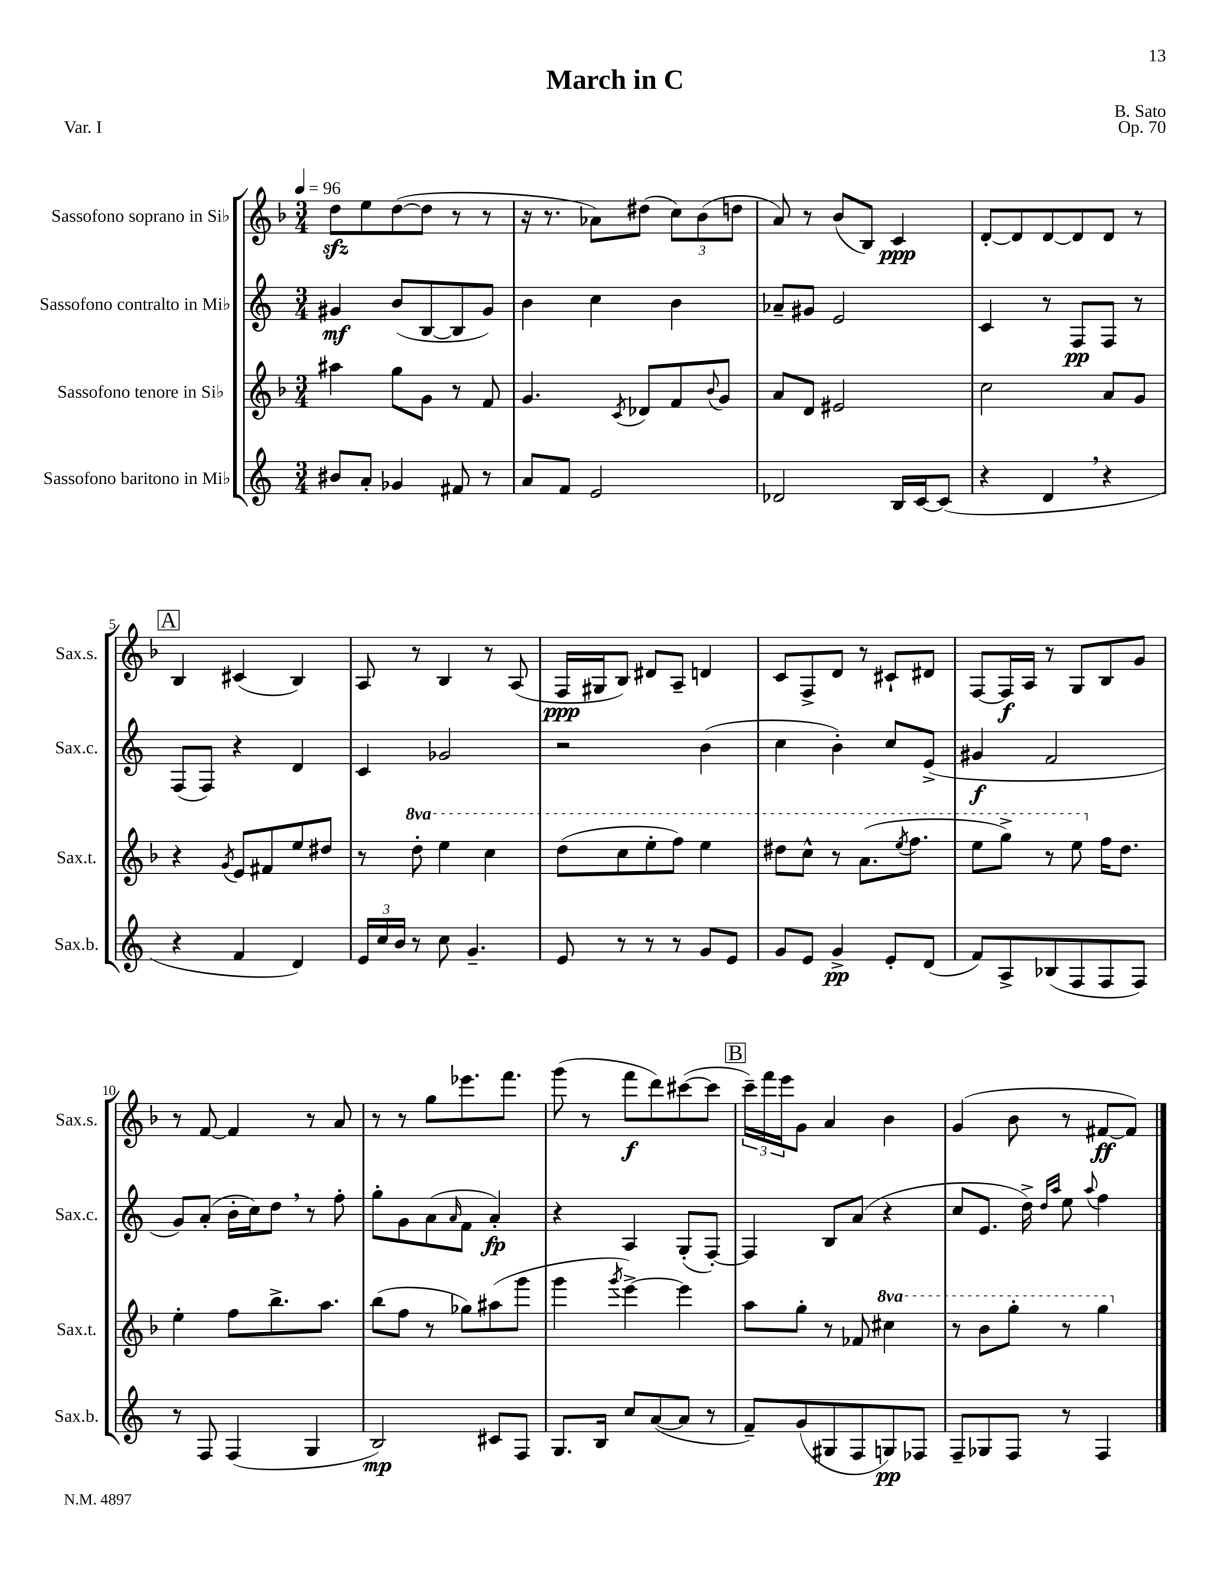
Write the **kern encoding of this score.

**kern	**kern	**kern	**kern
*staff4	*staff3	*staff2	*staff1
*clefG2	*clefG2	*clefG2	*clefG2
*k[]	*k[b-]	*k[]	*k[b-]
*M3/4	*M3/4	*M3/4	*M3/4
*MM96	*MM96	*MM96	*MM96
8b#	4aa#	4g#	8dd
8a'	.	.	8ee
4g-	8gg	(8b	([8dd
.	8g	[8B	8dd]
8f#	8r	8B]	8r
8r	8f	8g#)	8r
=	=	=	=
8a	4.g	4b	16r
.	.	.	8.r
8f	.	.	.
2e	.	4cc	8a-)
.	8qc	.	.
.	8d-	.	(8dd#
.	8f	4b	12cc)
.	.	.	(12b-
.	8qqb-	.	.
.	8g	.	.
.	.	.	12dd
=	=	=	=
2d-	8a	8a-~	8a)
.	8d	8g#	8r
.	2e#	2e	(8b-
.	.	.	8B-)
16B	.	.	4c
[16c	.	.	.
(8c]	.	.	.
=	=	=	=
4r	2cc	4c	[8d'
.	.	.	8d]
4d	.	8r	[8d
.	.	8F	8d]
4r	8a	8F	8d
.	8g	8r	8r
=	=	=	=
4r	4r	(8F	4B-
.	.	8F)	.
.	8qg	.	.
4f	8e	4r	(4c#
.	8f#	.	.
4d)	8ee	4d	4B-)
.	8dd#	.	.
=	=	=	=
24e	8r	4c	8A
24cc	.	.	.
24b	.	.	.
8r	8ddd'	.	8r
8cc	4eee	2g-	4B-
4.g~	.	.	.
.	4ccc	.	8r
.	.	.	(8A
=	=	=	=
8e	(8ddd	2r	16F
.	.	.	16G#
8r	8ccc	.	8B-)
8r	8eee'	.	8d#
8r	8fff)	.	8A~
8g	4eee	(4b	4d
8e	.	.	.
=	=	=	=
8g	8ddd#	4cc	8c
8e	8ccc^^	.	8F^
4g^	8r	4b')	8d
.	(8.aa	.	8r
8e'	.	8cc	8c#`
.	8qeee	.	.
.	8.fff	.	.
(8d	.	(8e^	8d#
=	=	=	=
8f)	8eee	4g#	[8F
8A^	8ggg^)	.	16F]
.	.	.	16A
(8B-	8r	2f	8r
8F	8eee	.	8G
8F	16ff	.	8B-
.	8.dd	.	.
8F)	.	.	8g
=	=	=	=
8r	4ee'	8g)	8r
8F	.	(8a'	[8f
(4F	8ff	16b'	4f]
.	.	16cc)	.
.	8.bb-^	8dd	.
4G	.	8r	8r
.	8.aa	.	.
.	.	8ff'	8a
=	=	=	=
2B)	(8bb-	8gg'	8r
.	8ff	8g	8r
.	8r	(8a	8gg
.	.	16qqa	.
.	8gg-)	8f	8.eee-
8c#	(8aa#	4a')	.
.	.	.	8.fff
8F	8ggg	.	.
=	=	=	=
8.G	4ggg	4r	(8ggg
.	.	.	8r
16B	.	.	.
.	8qggg	.	.
8cc	[4eee^)	4A	8fff
([8a	.	.	8ddd)
8a]	4eee]	(8G'	([8ccc#
8r	.	[8F')	8ccc#]
=	=	=	=
8f~)	8aa	4F]	24ccc~)
.	.	.	24fff
.	.	.	24eee
(8g	8gg'	.	8g
8G#	8r	8B	4a
8F	8f-	(8a	.
8G)	4ccc#	4r	4b-
8F-	.	.	.
=	=	=	=
8F~	8r	8cc	(4g
8G-	8bb-	8.e	.
8F	8ggg'	.	8b-
.	.	16dd^)	.
.	.	16qqdd	.
.	.	16qqaa	.
8r	8r	8ee	8r
.	.	8qqaa	.
4F	4ggg	4ff	[8f#
.	.	.	8f#])
==	==	==	==
*-	*-	*-	*-
